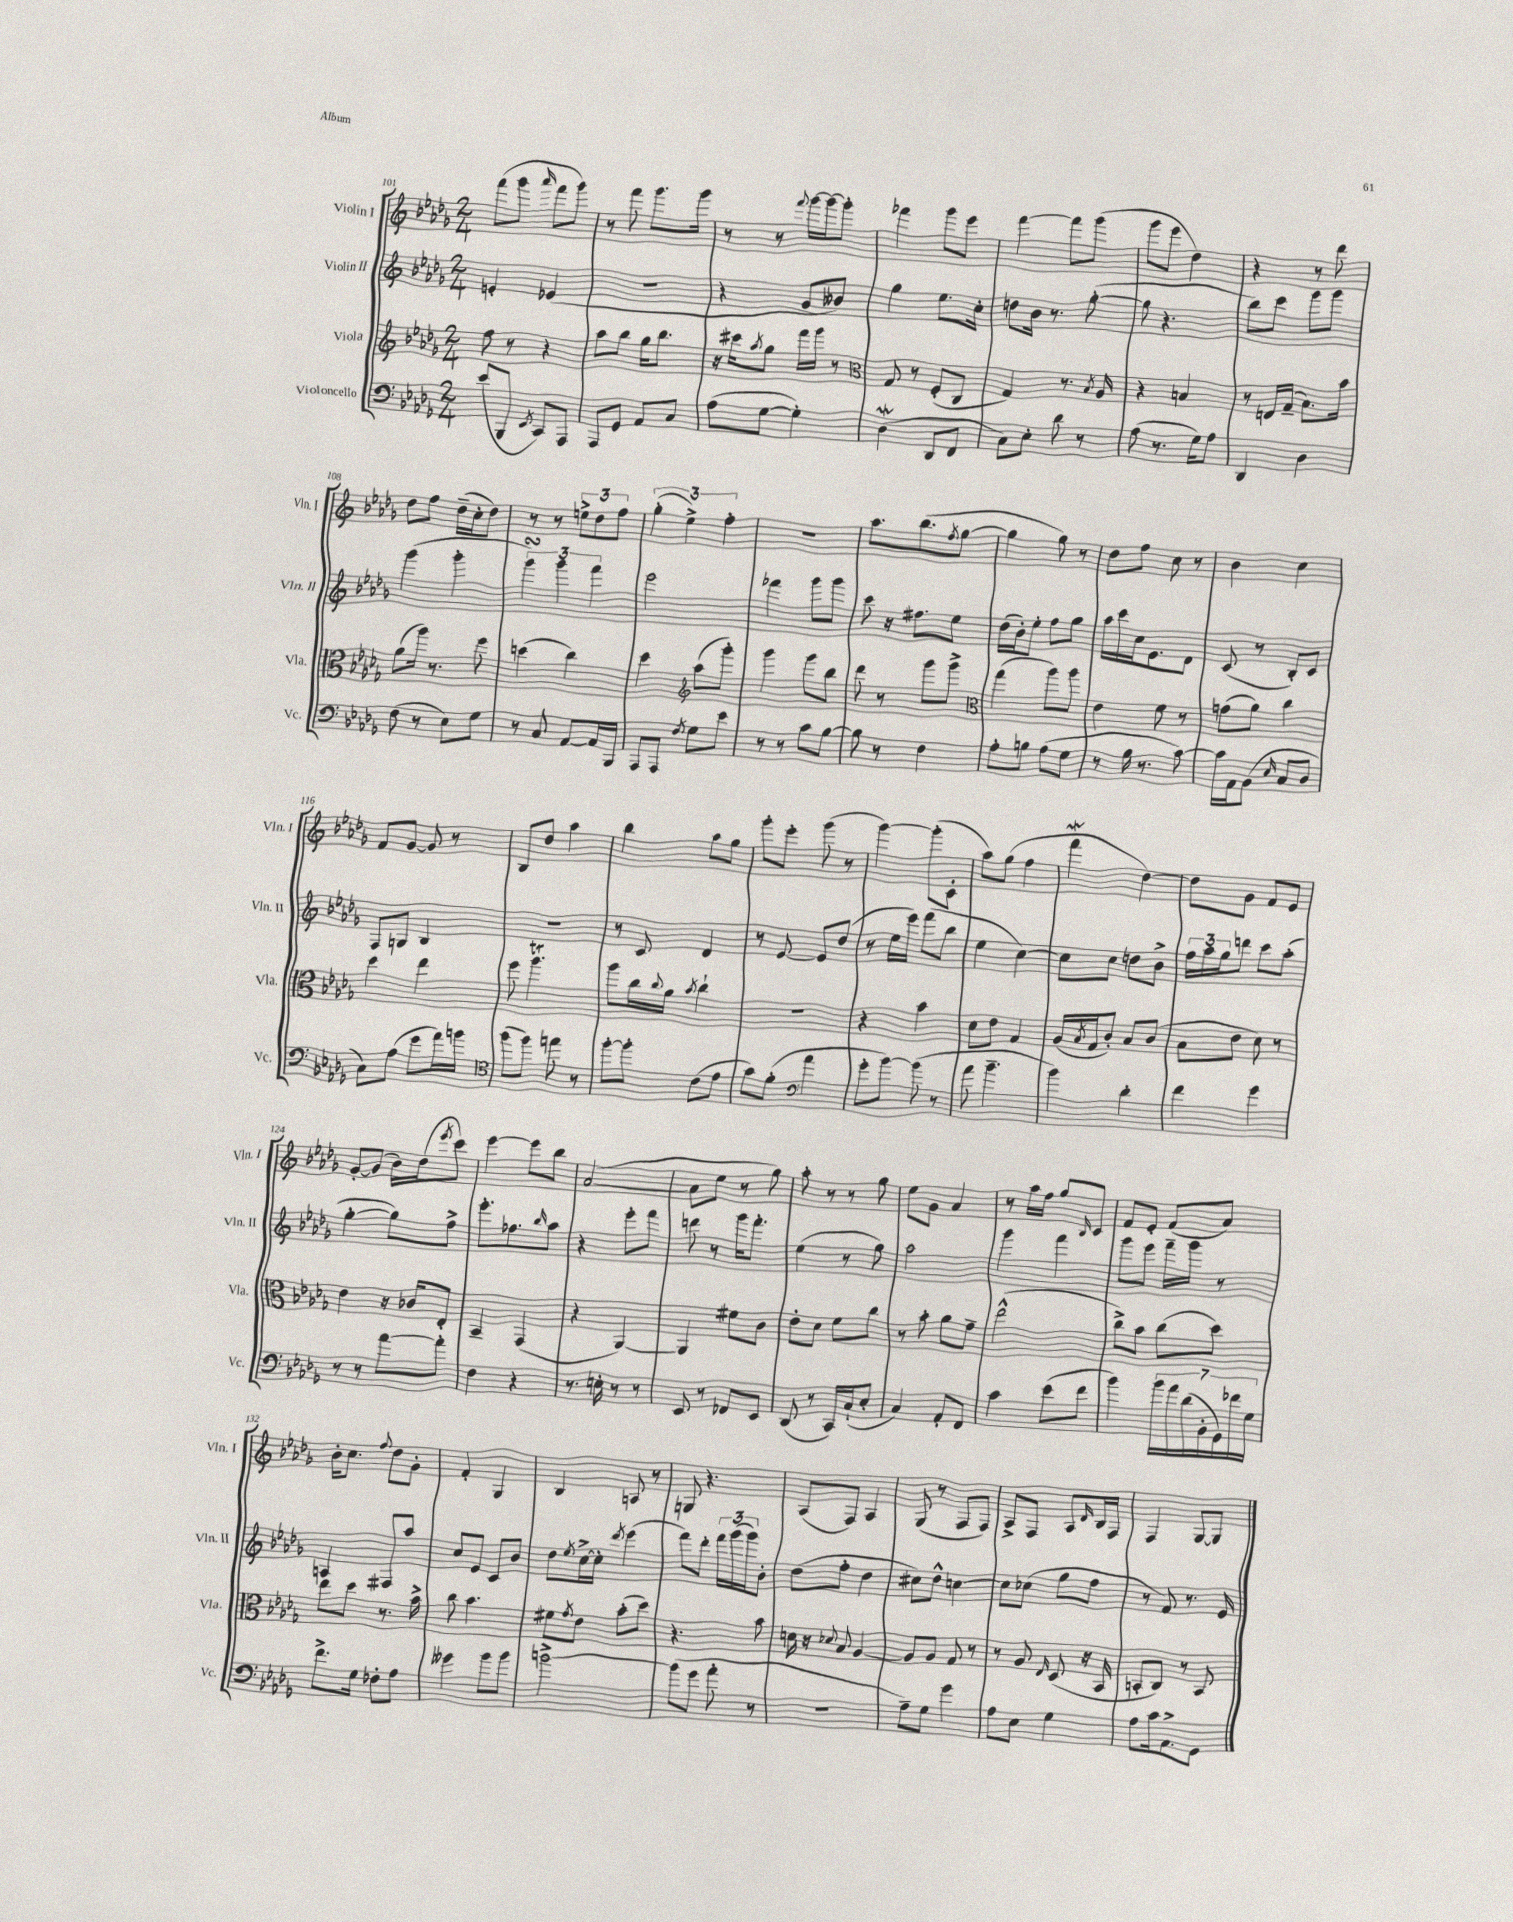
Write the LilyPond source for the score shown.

<<
\new StaffGroup <<
\new Staff = "s0" \with { instrumentName = "Violin I" shortInstrumentName = "Vln. I" } {
    \clef treble \key des \major \numericTimeSignature \time 2/4
    f'''8( ges'''8 \grace { aes'''16 } f'''8 ges'''8) |
    r8 f'''8 ges'''8. ges'''16 |
    r8 r8 \appoggiatura { f'''8 } ges'''16~ ges'''16~ ges'''8-. |
    fes'''4 ges'''8 ees'''8 |
    f'''4~ f'''8 ges'''8( |
    ges'''8 ees'''8 des''4) |
    r4 r8 des'''8 |
    des''8 f''8 des''16--( c''16-. des''8) |
    r8 r8 \tuplet 3/2 { e''8-> des''8 f''8 } |
    \tuplet 3/2 { ges''4-.( ees''4->) f''4-. } |
    r2 |
    aes''8. bes''8.( \acciaccatura { f''8 } ges''8~ |
    ges''4 ges''8) r8 |
    des''8 f''8 c''8 r8 |
    bes'4 c''4 |
    f'8 ges'8~ ges'8 r8 |
    bes8 des''8 aes''4 |
    bes''4 aes''8 ges''8 |
    ges'''8-. ees'''8-. ges'''8( r8 |
    ges'''4~) ges'''8-.( c'8-. |
    aes''8) ges''8( f''4 |
    f'''4\mordent des''4~) |
    des''8 ges'8 f'8 ees'8 |
    ges'8~-. ges'8( bes'16) des''16( \acciaccatura { ees'''8 } c'''8) |
    ees'''4~ ees'''8 bes''8 |
    aes'2~( |
    aes'8 ees''8 r8 ges''8) |
    aes''8-. r8 r8 ges''8 |
    ees''8 ges'8 aes'4 |
    r8 aes''16 f''16 ges''8 \grace { bes16 } c'8 |
    f'8 ees'8-. f'8( aes'8) |
    bes'16-. c''8. \appoggiatura { f''8 } des''8 ges'8-. |
    f'4-. ges4 |
    bes4 a8 r8 |
    g8 r4. |
    aes8( f8) aes4 |
    ges8( r8 f8 f8) |
    aes8-> f8 aes8 \grace { des'16 } bes16 f16 |
    f4 ges8~ ges8 \bar "|." |
}
\new Staff = "s1" \with { instrumentName = "Violin II" shortInstrumentName = "Vln. II" } {
    \clef treble \key des \major \numericTimeSignature \time 2/4
    e'4-. ees'4( |
    r2 |
    r4 ges'8 beses'8) |
    ges''4 ees''8. c''16-. |
    d''8 bes'16 r8. ges''8~-.( |
    ges''8 r4. |
    bes''8) c'''8 ges'''8 ges'''8 |
    ges'''4( ges'''4-. |
    \tuplet 3/2 { ges'''4\turn) ges'''4 f'''4 } |
    ees'''2 |
    fes'''4 ges'''8 ges'''8 |
    c'''8 r16 fis''8. ees''8 |
    des''16( bes'16-.) ees''8-. f''8 ges''8 |
    aes''16 c'''16 c''16 ees'8. des'8 |
    c'8( r8 bes8-.) c'8 |
    f8 g8 bes4 |
    R2 |
    r8 c'8 des'4 |
    r8 ees'8~ ees'8 des''8( |
    r8 ees''16 ees'''16) f'''8( bes''8 |
    ees''4 c''4~) |
    c''8 c''8 d''8 bes'8-> |
    \tuplet 3/2 { f''16 aes''16 ges''16 } d'''8 c'''8 aes''8-.( |
    ges''4~-. ges''8) f''8-> |
    ees'''8.-. fes''8. \grace { bes''16 } aes''8 |
    r4 ees'''8-. f'''8 |
    d'''8 r8 ges'''16 f'''8.-. |
    ees''4( r8 ges''8) |
    aes''2 |
    ges'''4 f'''4 |
    ges'''8 ees'''8 f'''16-- ges'''16 r8 |
    a4 fis8 aes''8 |
    c''8 ees'8 c'8 bes'8 |
    des''8 \acciaccatura { ees''8 } c''16~-> c''16-. \acciaccatura { des'''8 } ees'''4( |
    f'''8) des'''8-. \tuplet 3/2 { f'''16 ges'''16( ges'''16) } bes'8-. |
    des''8( f''8-. des''4 |
    cis''8) des''8-^ c''4~ |
    c''8 ces''8( ges''8 f''8 |
    r8 f'8) r8. ees'16 \bar "|." |
}
\new Staff = "s2" \with { instrumentName = "Viola" shortInstrumentName = "Vla." } {
    \clef treble \key des \major \numericTimeSignature \time 2/4
    f''8 r8 r4 |
    aes''8 bes''8 ges''16 bes''8. |
    r16 cis'''16 \acciaccatura { aes''8 } ges''8 f'''16 ges'''16 r8 |
    \clef alto ges8 r8 f8-.( c8 |
    ges4) r8. \acciaccatura { bes8 } aes16 |
    r4 b4 |
    r8 e16 ges16--( bes8.) bes'16 |
    aes'8( aes''16) r8. f''8 |
    d''4( c''4) |
    des''4 \clef treble aes''8( ges'''8-.) |
    ges'''4 ges'''8 bes''8 |
    des'''8 r8 ges'''8 ges'''8-> |
    \clef alto ges''4( aes''8) aes''8 |
    ees'4 f'8 r8 |
    g'8( aes'8) c''4 |
    des''4 ees''4 |
    f''8 aes''4.\trill |
    aes''8 c''16 \appoggiatura { c''8 } aes'16 \acciaccatura { bes'8 } c''4-! |
    R2 |
    r4 bes'4 |
    des'8 ees'8 ges4 |
    aes16( \acciaccatura { bes8 } ges16 c'8-.) bes8 c'8( |
    bes8 ees'8 des'8) r8 |
    ees'4 r16 ces'16 ees8-. |
    bes,4-- ges,4( |
    r4 aes,4~) |
    aes,4 fis'8 c'8 |
    ees'8-. des'8 f'8 c''8 |
    r8 bes'8-. aes'8 ges'8-- |
    ees''2-^( |
    c''8->) bes'8 c''8( des''8) |
    ees''8 des''8 r8. bes'16-> |
    c''8 bes'4. |
    fis'8 \acciaccatura { ges'8 } ees'8 bes'8-.( des''8) |
    r4. bes'8 |
    d'16 r16 \appoggiatura { des'8 } bes8 aes4~ |
    aes8 aes8 ges8 r8 |
    r8 aes8 \grace { ees16 } des8( r16 bes,16 |
    b,8-. c8) r8 b,8 \bar "|." |
}
\new Staff = "s3" \with { instrumentName = "Violoncello" shortInstrumentName = "Vc." } {
    \clef bass \key des \major \numericTimeSignature \time 2/4
    ees'8( bes,,8 \acciaccatura { ees,8 } c,8) aes,,8 |
    aes,,8 ges,8 aes,8 c8 |
    aes8( ges8~ ges4-.) |
    des4\mordent( des,8 f,8 |
    c8) ees8-. des'8 r8 |
    aes8( r8. ges16) aes8 |
    des,4 des4 |
    f8( r8 ees8) ges8 |
    r8 c8 aes,8~ aes,16 bes,,16 |
    aes,,8 aes,,8 \acciaccatura { f8 } ges8 ees'8 |
    r8 r8 c'8 bes8~ |
    bes8 r8 f4 |
    aes8-. b8 aes8( ges8 |
    r8 bes16 r8. c'8~) |
    c'16 aes,16 bes,8( \grace { ees16 } c8 des8 |
    c8) aes8( ges'8 aes'16) b'16 |
    \clef tenor f''8( f''8) e''8 r8 |
    f''8~-. f''8-. c'8( ees'8 |
    ges'8) f'8-.( \clef bass aes'4 |
    ges'8-. bes'8~) bes'8( r8 |
    aes'8 bes'4.-- |
    bes'4) des'4-. |
    f'4 ges'4 |
    r8 r8 aes'8~ aes'8-. |
    f4 r4 |
    r8. e16-. r8 r8 |
    ees,8 r8 fes,8 ees,8 |
    des,8( r8 c,16) c16-!( ees8-. |
    c4) aes,8-. f,8 |
    c'4 ees'8( f'8 |
    bes'4) \tuplet 7/4 { bes'16 aes'16 des'16( bes,16-. ges,16) fes'16 ges16 } |
    f'8.-> ges16 fes8-. aes8 |
    geses'4 bes'8 bes'8 |
    b'2~-> |
    b'8( ges'8 aes'8-. r8 |
    r2 |
    aes8--) ges8 ges'4 |
    aes8 ees8 ges4 |
    aes8 c'16 aes,8.-> ges,8 \bar "|." |
}
>>
>>
\layout { \context { \Score currentBarNumber = #101 } }
